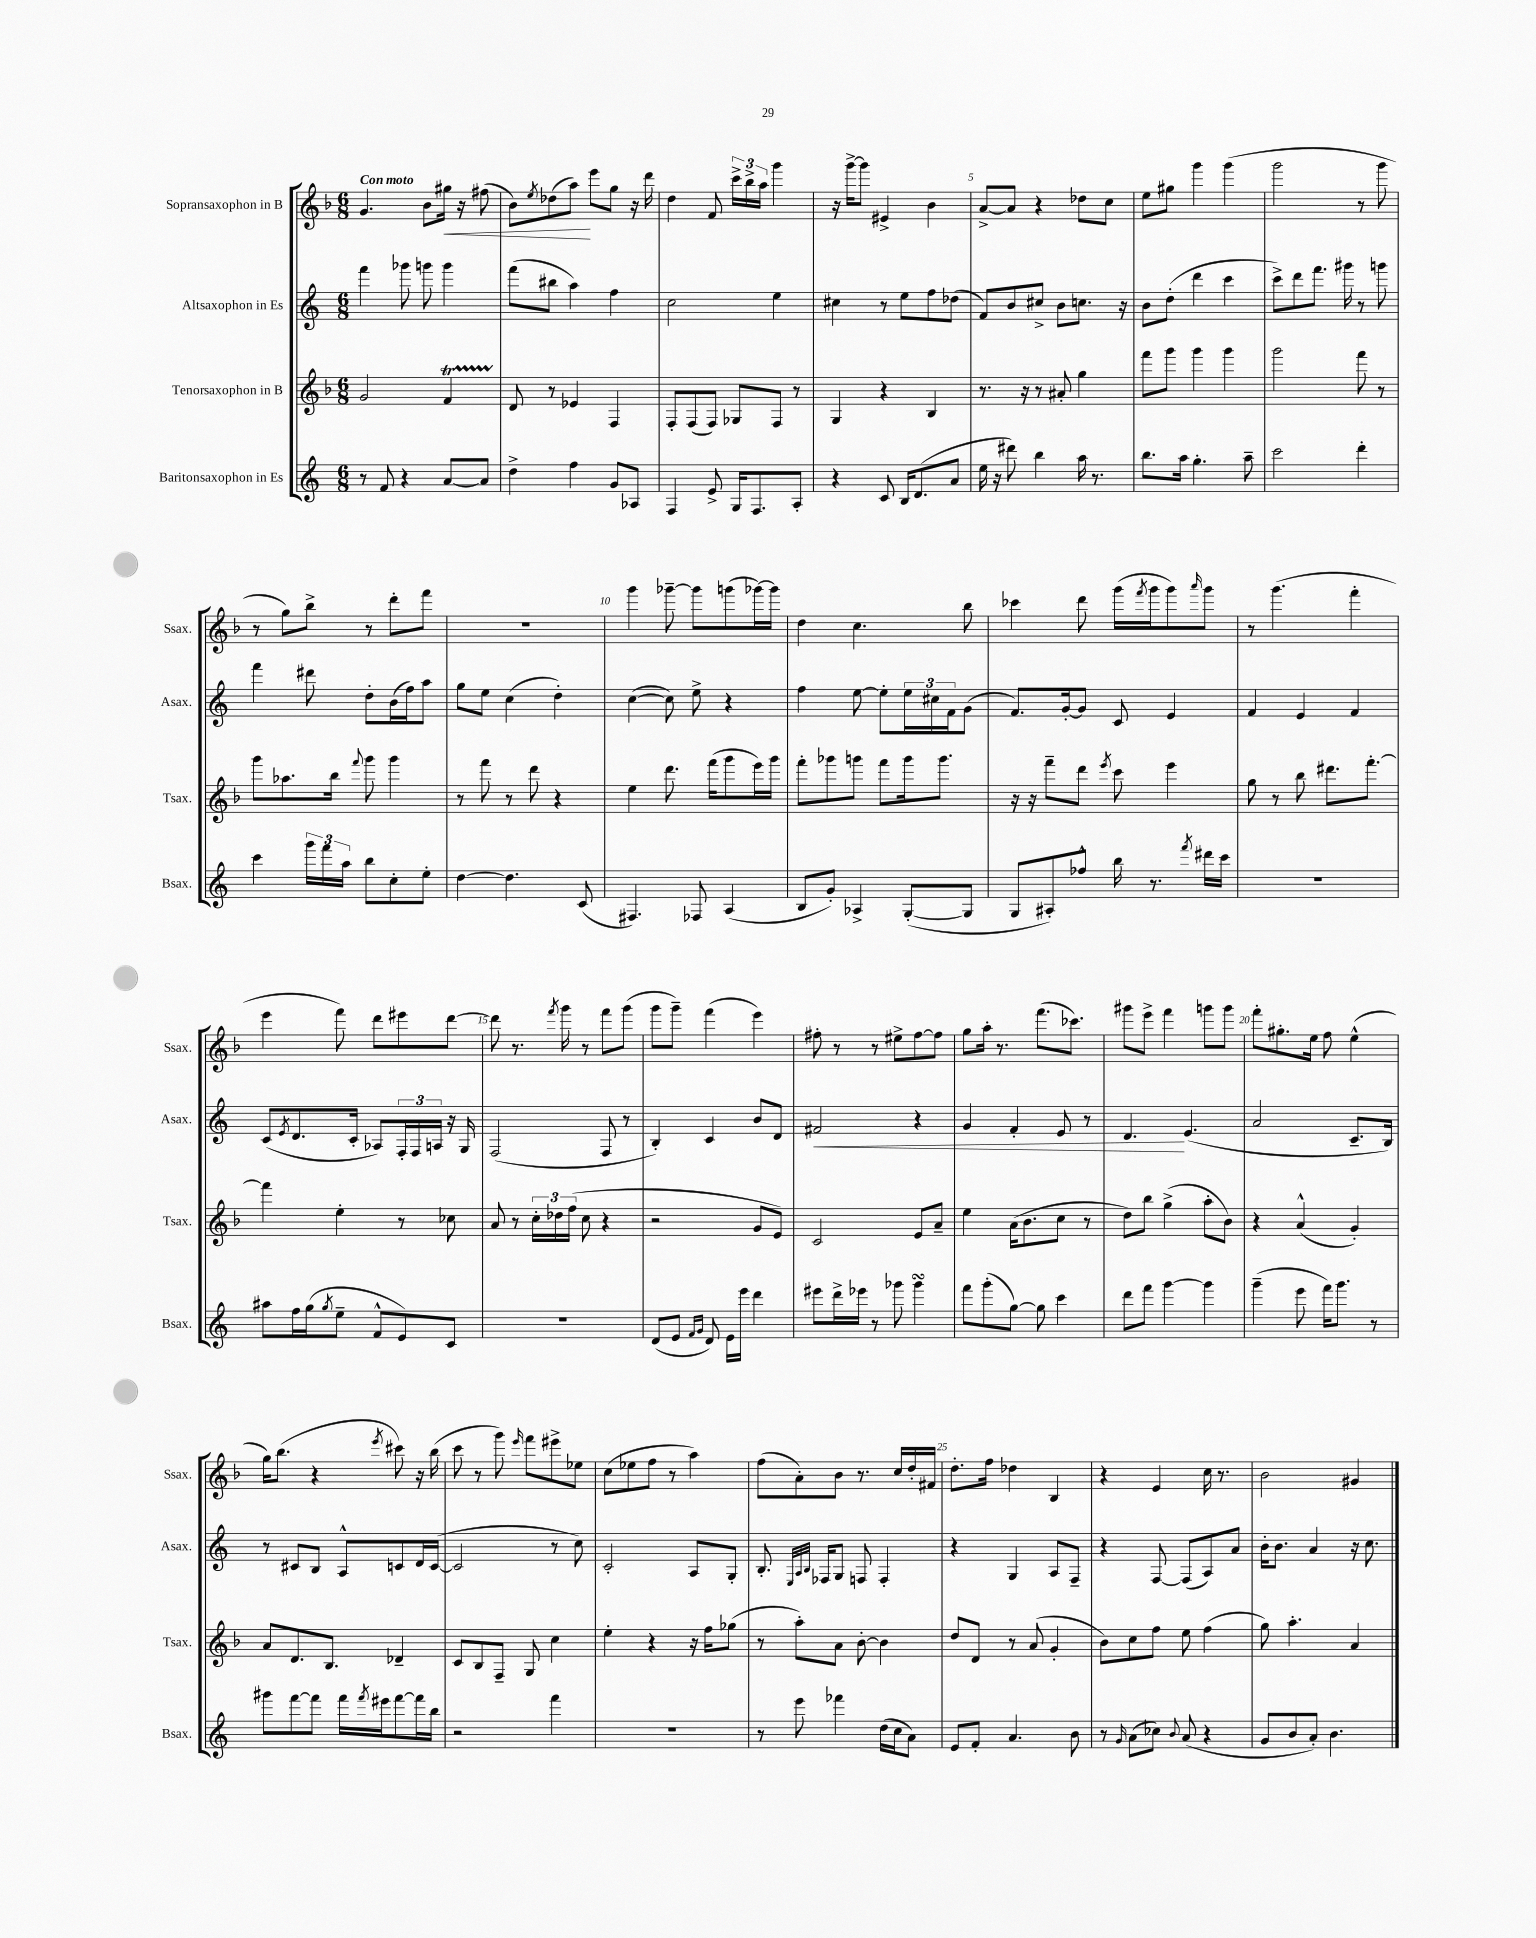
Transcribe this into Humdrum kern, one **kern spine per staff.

**kern	**kern	**kern	**kern
*staff4	*staff3	*staff2	*staff1
*clefG2	*clefG2	*clefG2	*clefG2
*k[]	*k[b-]	*k[]	*k[b-]
*M6/8	*M6/8	*M6/8	*M6/8
8r	2g/	4fff\	4.g/
8f/	.	.	.
4r	.	8ggg-\	.
.	.	8ggg\	8b-\L
[8a/L	4f/	4ggg\	16gg#\Jk
.	.	.	16r
8a/]J	.	.	(8ff#\
=	=	=	=
4dd^\	8d/	(8fff\L	8b-\L)
.	.	.	8qee/
.	8r	8bb#\J	(8dd-\
4ff\	4e-/	4aa\)	8aa\J)
.	.	.	8eee\L
8g/L	4F/	4ff\	8gg\J
8A-/J	.	.	16r
.	.	.	16ddd\
=	=	=	=
4F/	8F'/L	2cc\	4dd\
.	(8F/	.	.
8e^/	8F/J)	.	8f/
16G/LK	8G-/L	.	24ccc^\LL
.	.	.	24bb-^\
8.F/	.	.	.
.	.	.	24aa\JJ
.	8F/J	4ee\	4ggg\
8A'/J	8r	.	.
=	=	=	=
4r	4G/	4cc#\	16r
.	.	.	[16ggg^\LK
.	.	.	8ggg\]J
8c/	4r	8r	4e#^/
16B/LK	.	8ee\L	.
(8.d/	.	.	.
.	4B-/	8ff\	4b-\
8a/J	.	(8dd-\J	.
=	=	=	=
16ee\	8.r	8f/L)	[8a^/L
16r	.	.	.
8ddd#\)	.	8b/	8a/]J
.	16r	.	.
4bb\	8r	8cc#^/J	4r
.	8a#'/	8b\L	.
16aa\	4gg\	8.cc\J	8dd-\L
8.r	.	.	.
.	.	.	8cc\J
.	.	16r	.
=	=	=	=
8.bb\L	8fff\L	8b\L	8ee\L
.	8ggg\J	(8dd'\J	8gg#\J
16aa\Jk	.	.	.
4.gg'\	4ggg\	4ddd\	4ggg\
.	4ggg\	4ccc\	(4ggg\
8aa~\	.	.	.
=	=	=	=
2ccc\	2ggg\	8ccc^\L)	2ggg\
.	.	8ddd\	.
.	.	8.fff\J	.
.	.	16ggg#\	.
4ddd'\	8fff\	8r	8r
.	8r	8ggg\	8ggg\
=	=	=	=
4ccc\	8ggg\L	4fff\	8r
.	8.aa-\	.	8gg\L)
24ggg\LL	.	8ddd#\	8bb-^\J
24fff\	.	.	.
.	16bb-\Jk	.	.
24aa\JJ	.	.	.
.	8qqfff/	.	.
8bb\L	8ggg\	8dd'\L	8r
8cc'\	4ggg\	(16b\L	8ddd'\L
.	.	16ff\J)	.
8ee'\J	.	8aa\J	8fff\J
=	=	=	=
[4dd\	8r	8gg\L	2.r
.	8fff\	8ee\J	.
4.dd\]	8r	(4cc\	.
.	8ddd\	.	.
.	4r	4dd'\)	.
(8c/	.	.	.
=	=	=	=
4.F#/)	4ee\	([4cc\	4ggg\
.	8.ddd\	8cc\])	[8ggg-~\
8F-/	.	8ee^\	8ggg-\]L
.	(16fff\LK	.	.
(4A/	8ggg\	4r	(8ggg\
.	16eee\L)	.	[16ggg-\L)
.	16ggg\JJ	.	16ggg-\]JJ
=	=	=	=
8B/L	8fff'\L	4ff\	4dd\
8g'/J)	8ggg-\	.	.
4A-^/	8ggg\J	[8ee\	4.cc\
.	8fff\L	8ee'\]L	.
([8G'/L	16ggg\k	24ee\L	.
.	.	24cc#\	.
.	8.ggg\J	.	.
.	.	24f\J	.
8G/]J	.	(8g\J	8bb-\
=	=	=	=
8G/L	16r	8.f/L)	4ccc-\
.	16r	.	.
8A#'/)	8fff~\L	.	.
.	.	[16g'/k	.
8ff-^^/J	8ddd\J	8g/]J	8ddd\
.	8qeee/	.	.
16bb\	8ccc\	8c/	(16ggg\LL
.	.	.	8qfff/
8.r	.	.	16ggg\J
.	4eee\	4e/	8ggg\)
8qfff/	.	.	16qqaaa/
16ddd#\LL	.	.	8ggg\J
16ccc\JJ	.	.	.
=	=	=	=
2.r	8gg\	4f/	8r
.	8r	.	(4.ggg\
.	8bb-\	4e/	.
.	8.ddd#\L	.	.
.	.	4f/	4fff'\
.	[8.fff'\J	.	.
=	=	=	=
8aa#\L	4fff\]	(8c/L	4eee\
.	.	8qe/	.
16ff\L	.	8.d/	.
(16gg\J	.	.	.
8qgg/	.	.	.
8ee~\J	4ee'\	.	8fff\)
.	.	16c'/Jk	.
8f^^/L	.	8A-/L)	8ddd\L
8e/)	8r	24F'/L	8eee#\
.	.	24F/	.
.	.	24A/JJ	.
8c/J	8cc-\	16r	[8ddd\J
.	.	16G/	.
=	=	=	=
2.r	8a/	(2F/	8ddd\]
.	8r	.	8.r
.	24cc'\LL	.	.
.	24dd-\	.	.
.	.	.	8qfff/
.	.	.	16ggg\
.	(24ff\JJ	.	.
.	8cc\	.	8r
.	4r	8F/	8fff\L
.	.	8r	(8ggg\J
=	=	=	=
(8d/L	2r	4B'/)	8ggg\L
8e/J	.	.	8ggg~\J)
16qqf/LL	.	.	.
16qqg/JJ	.	.	.
8d/)	.	4c/	(4fff\
16e\LL	.	.	.
16eee\JJ	.	.	.
4ddd\	8g/L	8b/L	4eee\)
.	8e/J)	8d/J	.
=	=	=	=
8eee#\L	2c/	2f#/	8ff#'\
16ddd^\L	.	.	8r
16eee-\JJ	.	.	.
8r	.	.	8r
8ggg-\	.	.	8ee#^\L
4ggg-\	8e/L	4r	[8ff#\
.	8a~/J	.	8ff#\]J
=	=	=	=
8fff\L	4ee\	4g/	8gg\L
(8ggg'\	.	.	16aa'\Jk
.	.	.	8.r
[8gg\J)	(16a\LK	4f'/	.
.	8.b-\	.	.
8gg\]	.	.	(8.fff\L
4ccc\	8cc\J	8e/	.
.	.	.	8.ccc-\J)
.	8r	8r	.
=	=	=	=
8ddd\L	8dd\L)	4.d/	8ggg#\L
8fff\J	8bb-\J	.	8eee^\J
[4ggg\	(4gg^\	.	4fff\
.	.	(4.e/	.
4ggg\]	8aa'\L	.	8ggg\L
.	8b-\J)	.	8ggg\J
=	=	=	=
(4ggg~\	4r	2a/	8fff'\L
.	.	.	8.gg#'\
8eee\	(4a^^/	.	.
.	.	.	16ee\Jk
16fff\LK)	.	.	8ff\
8.ggg\J	.	.	.
.	4g'/)	8.c~/L	(4ee^^\
8r	.	.	.
.	.	16B/Jk)	.
=	=	=	=
8ggg#\L	8a/L	8r	16gg\LK)
.	.	.	(8.bb-\J
[8fff\	8.d/	8c#/L	.
8fff\]J	.	8B/J	4r
.	8.B-/J	.	.
16fff\LL	.	8A^^/L	.
8qfff/	.	.	.
16eee#\J	.	.	.
.	.	.	8qeee/
[8fff\	4d-~/	8c/	8ccc#\)
16fff\]L	.	16d/L	16r
16bb\JJ	.	([16c/JJ	(16bb-\
=	=	=	=
2r	8c/L	2c/]	8ccc\
.	8B-/	.	8r
.	8F~/J	.	8ggg\)
.	.	.	16qqeee/
.	8G/	.	8fff\L
4fff\	4cc\	8r	8eee#^\
.	.	8cc\)	8ee-\J
=	=	=	=
2.r	4ee'\	2c'/	(8cc\L
.	.	.	8ee-\
.	4r	.	8ff\J
.	.	.	8r
.	16r	8A/L	4aa\)
.	16ff\LK	.	.
.	(8gg-\J	8G'/J	.
=	=	=	=
8r	8r	8.B'/	(8ff\L
8eee\	8aa'\L)	.	8a'\)
.	.	32qqE/LLL	.
.	.	32qqA/	.
.	.	32qqB/JJJ	.
.	.	16F-/LK	.
4fff-\	8a\J	8G/J	8b-\J
.	[8b-'\	8F/	8.r
(16dd\LL	4b-\]	4F'/	.
16cc\J	.	.	16cc/LL
8a\J)	.	.	16dd'/
.	.	.	16f#/JJ
=	=	=	=
8e/L	8dd/L	4r	8.dd'\L
8f'/J	8d/J	.	.
.	.	.	16ff\Jk
4.a/	8r	4G/	4dd-\
.	(8a/	.	.
.	4g'/	8A/L	4B-/
8b\	.	8F~/J	.
=	=	=	=
8r	8b-\L)	4r	4r
16qqg/	.	.	.
(8a\L	8cc\	.	.
8cc-\J)	8ff\J	[8F/	4e/
8qqb/	.	.	.
(8a/	8ee\	(8F/]L	.
4r	(4ff\	8A/)	16cc\
.	.	.	8.r
.	.	8a/J	.
=	=	=	=
8g/L	8gg\)	16b'\LK	2b-\
.	.	8.b\J	.
8b/	4.aa'\	.	.
8a'/J)	.	4a/	.
4.b\	.	.	.
.	4a/	16r	4g#/
.	.	8.cc\	.
==	==	==	==
*-	*-	*-	*-
